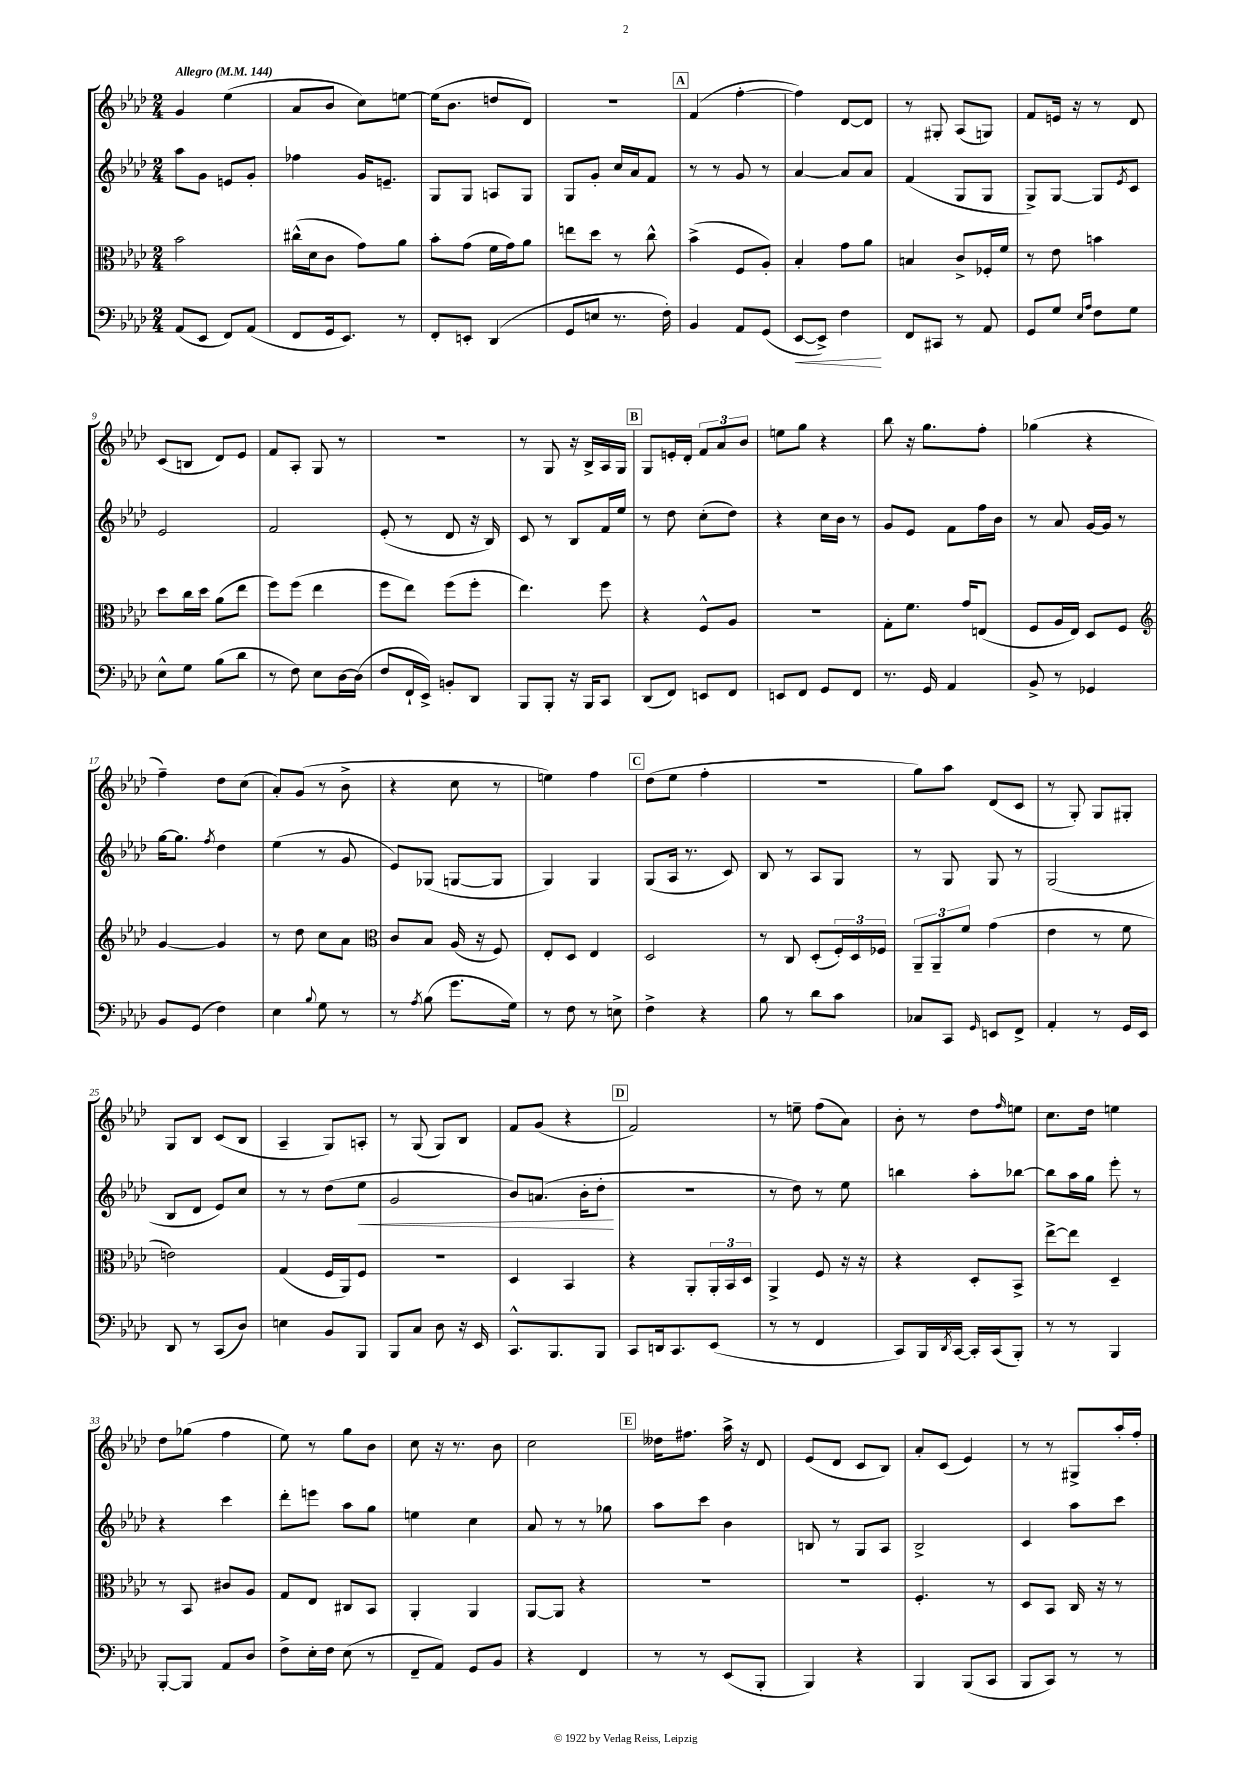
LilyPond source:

<<
\new StaffGroup <<
\new Staff = "s0" {
    \clef treble \key aes \major \numericTimeSignature \time 2/4 \tempo "Allegro" 4 = 144
    g'4 ees''4( |
    aes'8 bes'8 c''8) e''8~ |
    e''16( bes'8. d''8 des'8) |
    R2 |
    \mark \markup { \box "A" } f'4( f''4~-. |
    f''4) des'8~ des'8 |
    r8 gis8-. aes8( g8) |
    f'8 e'16 r16 r8 des'8 |
    c'8( b8 des'8) ees'8 |
    f'8 aes8-. g8 r8 |
    R2 |
    r8 g8 r16 bes16-> aes16 g16 |
    \mark \markup { \box "B" } g8 e'16-. des'16-. \tuplet 3/2 { f'8 aes'8 bes'8 } |
    e''8 g''8 r4 |
    bes''8 r16 g''8. f''8-. |
    ges''4( r4 |
    f''4--) des''8 c''8( |
    aes'8-.) g'8( r8 bes'8-> |
    r4 c''8 r8 |
    e''4) f''4 |
    \mark \markup { \box "C" } des''8( ees''8 f''4-. |
    R2 |
    g''8) aes''8 des'8( c'8 |
    r8 g8-.) g8 gis8-. |
    g8 bes8 c'8( bes8 |
    aes4-- g8) a8-. |
    r8 g8( g8) bes8 |
    f'8 g'8( r4 |
    \mark \markup { \box "D" } f'2) |
    r8 e''8-- f''8( aes'8) |
    bes'8-. r8 des''8 \grace { f''16 } e''8 |
    c''8. des''16 e''4 |
    des''8 ges''8( f''4 |
    ees''8) r8 g''8 bes'8 |
    c''8 r16 r8. bes'8 |
    c''2 |
    \mark \markup { \box "E" } deses''16 fis''8. aes''16-> r16 des'8 |
    ees'8( des'8 c'8 bes8) |
    aes'8-. c'8( ees'4) |
    r8 r8 gis8-> aes''16-. f''16-. \bar "|." |
}
\new Staff = "s1" {
    \clef treble \key aes \major \numericTimeSignature \time 2/4
    aes''8 g'8 e'8 g'8-. |
    fes''4 g'16 e'8.-- |
    g8 g8 a8 g8 |
    g8 g'8-. c''16 aes'16 f'8 |
    \mark \markup { \box "A" } r8 r8 g'8 r8 |
    aes'4~ aes'8 aes'8 |
    f'4( g8 g8 |
    g8->) g8~ g8 \acciaccatura { ees'8 } c'8 |
    ees'2 |
    f'2 |
    ees'8-.( r8 des'8 r16 bes16) |
    c'8 r8 bes8 f'16 ees''16 |
    \mark \markup { \box "B" } r8 des''8 c''8-.( des''8) |
    r4 c''16 bes'16 r8 |
    g'8 ees'8 f'8 f''16 bes'16 |
    r8 aes'8 g'16~ g'16 r8 |
    g''16~ g''8. \acciaccatura { f''8 } des''4 |
    ees''4( r8 g'8 |
    ees'8) ges8( g8~ g8 |
    g4) g4 |
    \mark \markup { \box "C" } g8( aes16 r8. c'8) |
    bes8 r8 aes8 g8 |
    r8 g8 g8 r8 |
    g2( |
    bes8 des'8 ees'8) c''8 |
    r8 r8 des''8( ees''8\< |
    g'2 |
    bes'8) a'8.( bes'16-. des''8-.\! |
    \mark \markup { \box "D" } R2 |
    r8 des''8) r8 ees''8 |
    b''4 aes''8-. bes''8~ |
    bes''8 aes''16 g''16 ees'''8-. r8 |
    r4 c'''4 |
    des'''8-. e'''8 aes''8 g''8 |
    e''4 c''4 |
    aes'8 r8 r8 ges''8 |
    \mark \markup { \box "E" } aes''8 c'''8 bes'4 |
    b8 r8 g8 aes8 |
    bes2-> |
    c'4 aes''8 c'''8 \bar "|." |
}
\new Staff = "s2" {
    \clef alto \key aes \major \numericTimeSignature \time 2/4
    bes'2 |
    cis''16-^( des'16 c'8 g'8) aes'8 |
    bes'8-. g'8( f'16 g'16) aes'8 |
    e''8 des''8 r8 c''8-^ |
    \mark \markup { \box "A" } bes'4->( f8 aes8-.) |
    bes4-. g'8 aes'8 |
    b4 c'8-> fes16-. f'16 |
    r8 ees'8 b'4 |
    des''8 c''16 des''16 aes'8( ees''8 |
    f''8) f''8( ees''4 |
    f''8 ees''8) f''8( f''8-. |
    ees''4.) f''8 |
    \mark \markup { \box "B" } r4 f8-^ aes8 |
    R2 |
    g8-. f'8. g'16 e8( |
    f8 aes16 ees16) des8 f8 |
    \clef treble g'4~ g'4 |
    r8 des''8 c''8 aes'8 |
    \clef alto c'8 bes8 aes16( r16 f8) |
    ees8-. des8 ees4 |
    \mark \markup { \box "C" } des2 |
    r8 c8 des8-.( \tuplet 3/2 { f16-.) des16 fes16 } |
    \tuplet 3/2 { aes,8-- aes,8-- f'8 } g'4( |
    ees'4 r8 f'8 |
    e'2) |
    g4( f16 aes,16) f8 |
    r2 |
    des4 bes,4 |
    \mark \markup { \box "D" } r4 aes,8-. \tuplet 3/2 { aes,16-. bes,16 des16 } |
    aes,4-> f8 r16 r16 |
    r4 des8-. bes,8-> |
    ees''8~-> ees''8 des4-- |
    r8 bes,8 cis'8 aes8 |
    g8 ees8 cis8 bes,8 |
    aes,4-. aes,4 |
    aes,8~ aes,8 r4 |
    \mark \markup { \box "E" } R2 |
    R2 |
    f4.-. r8 |
    des8 bes,8 c16 r16 r8 \bar "|." |
}
\new Staff = "s3" {
    \clef bass \key aes \major \numericTimeSignature \time 2/4
    aes,8( ees,8 f,8) aes,8( |
    f,8 g,16 ees,8.) r8 |
    f,8-. e,8-. des,4( |
    g,8 e8 r8. f16-.) |
    \mark \markup { \box "A" } bes,4 aes,8 g,8( |
    ees,8~\< ees,8->) f4\! |
    f,8 cis,8 r8 aes,8 |
    g,8 g8 \grace { ees16 aes16 } f8 g8 |
    ees8-^ g8 bes8( des'8 |
    r8 f8) ees8 des16~ des16( |
    f8 f,16-! ees,16->) b,8-. des,8 |
    bes,,8 bes,,8-. r16 bes,,16 c,8 |
    \mark \markup { \box "B" } des,8( f,8) e,8 f,8 |
    e,8 f,8 g,8 f,8 |
    r8. g,16 aes,4 |
    bes,8-> r8 ges,4 |
    bes,8 g,8( f4) |
    ees4 \appoggiatura { bes8 } g8 r8 |
    r8 \acciaccatura { aes8 } bes8( g'8. g16) |
    r8 f8 r8 e8-> |
    \mark \markup { \box "C" } f4-> r4 |
    bes8 r8 des'8 c'8 |
    ces8 c,8 \grace { g,16 } e,8 f,8-> |
    aes,4-. r8 g,16 ees,16 |
    des,8 r8 c,8( des8) |
    e4 bes,8 bes,,8 |
    bes,,8 c8 des8 r16 ees,16 |
    c,8.-^ bes,,8. bes,,8 |
    \mark \markup { \box "D" } c,8 d,16 c,8. ees,8( |
    r8 r8 f,4 |
    c,8) bes,,16 \acciaccatura { des,8 } c,16~ c,16-. c,16( bes,,8-.) |
    r8 r8 bes,,4 |
    bes,,8~-. bes,,8 aes,8 des8 |
    f8-> ees16-. f16 ees8( r8 |
    f,8-- aes,8) g,8 bes,8 |
    r4 f,4 |
    \mark \markup { \box "E" } r8 r8 ees,8( bes,,8-. |
    bes,,4) r4 |
    bes,,4 bes,,8( c,8 |
    bes,,8 c,8) r8 r8 \bar "|." |
}
>>
>>
